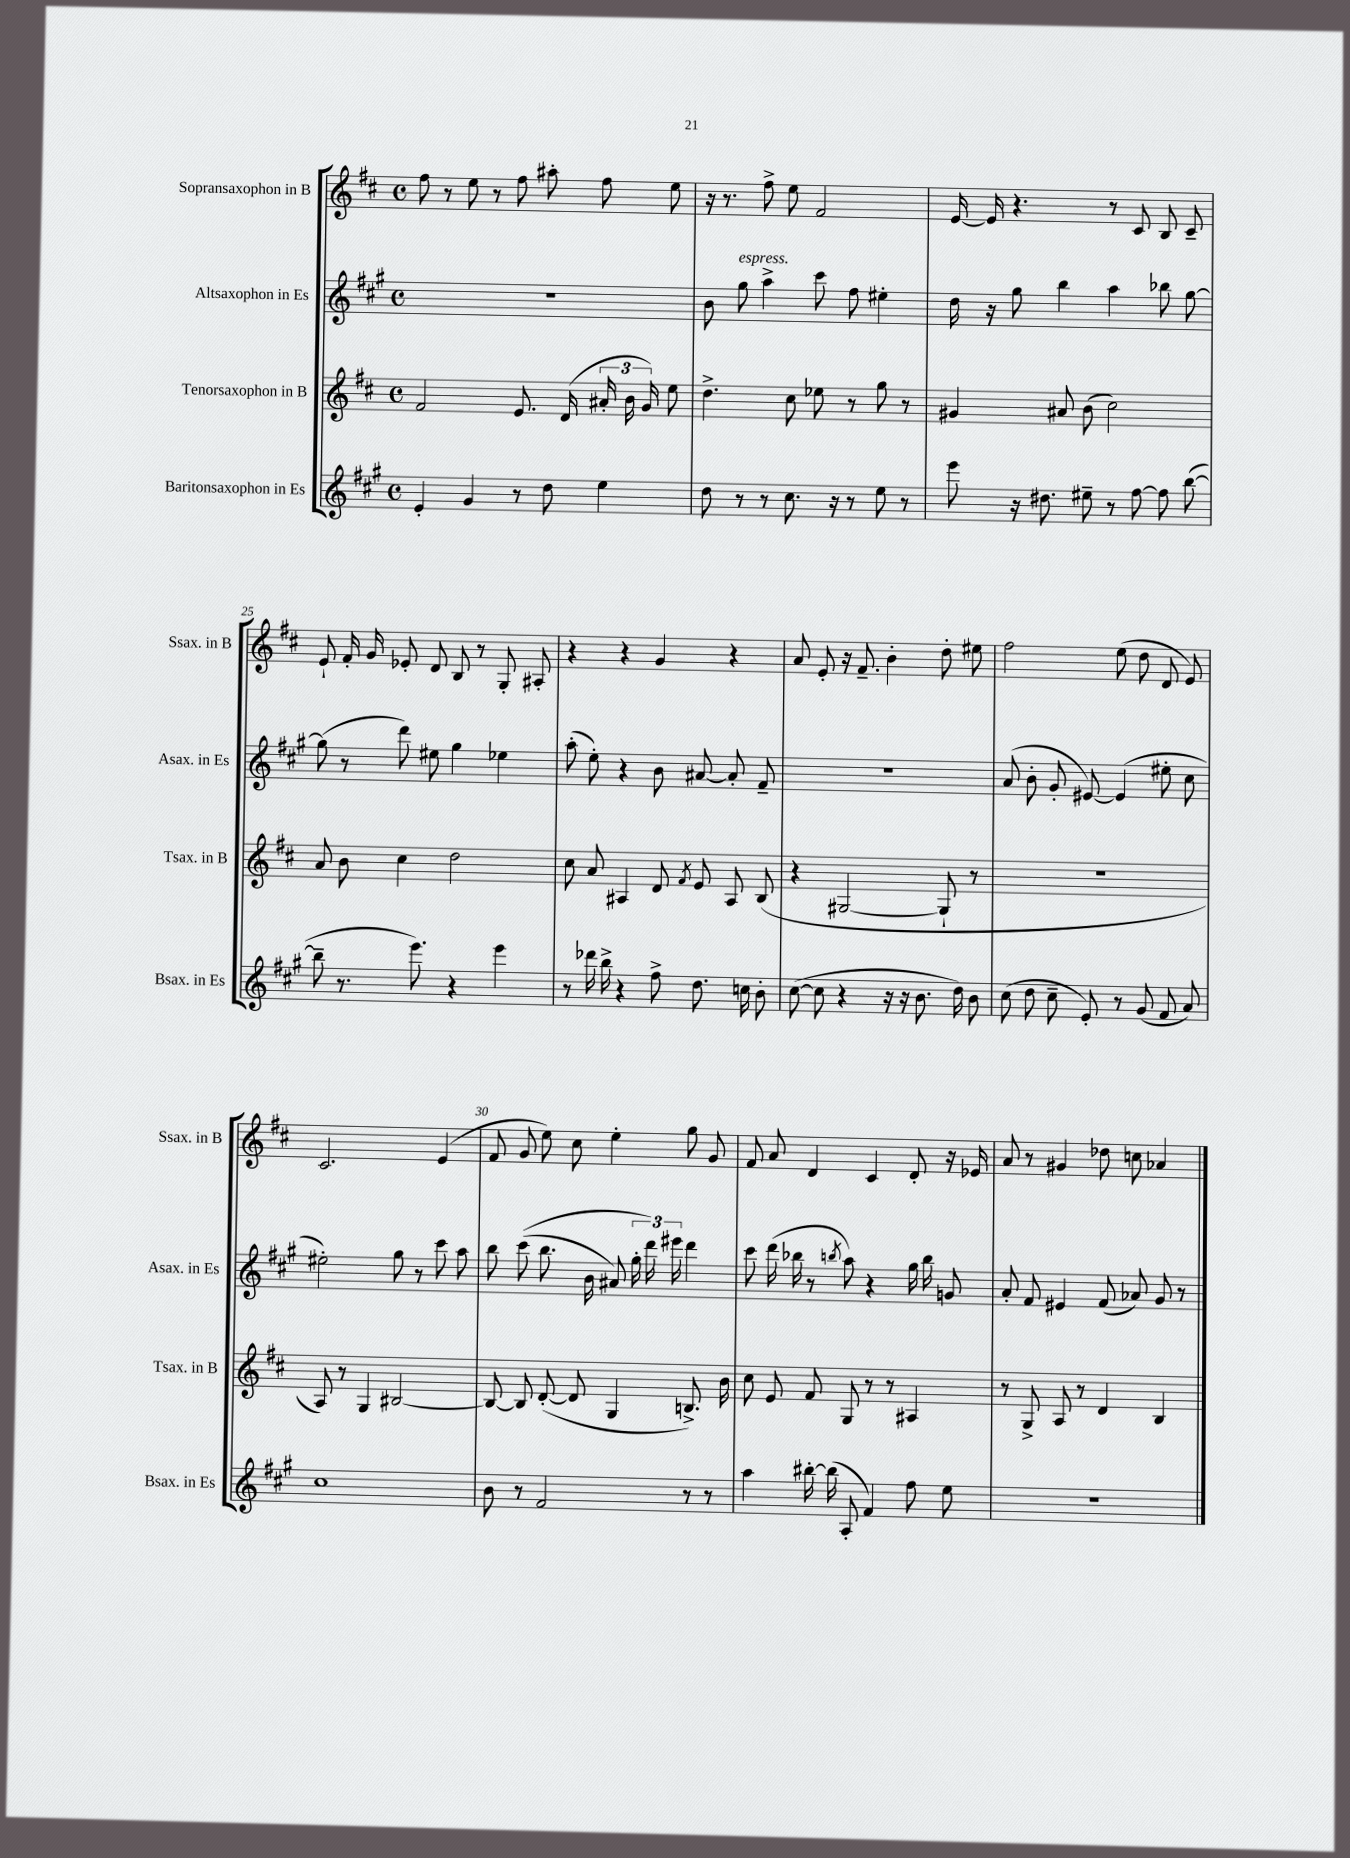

**kern	**kern	**kern	**kern
*staff4	*staff3	*staff2	*staff1
*clefG2	*clefG2	*clefG2	*clefG2
*k[f#c#g#]	*k[f#c#]	*k[f#c#g#]	*k[f#c#]
*M4/4	*M4/4	*M4/4	*M4/4
*met(c)	*met(c)	*met(c)	*met(c)
4e'	2f#	1r	8ff#
.	.	.	8r
4g#	.	.	8ee
.	.	.	8r
8r	8.e	.	8ff#
8dd	.	.	8aa#'
.	(16d	.	.
4ee	24a#'	.	8ff#
.	24b	.	.
.	24g)	.	.
.	8ee	.	8ee
=	=	=	=
8dd	4.dd^	8b	16r
.	.	.	8.r
8r	.	8gg#	.
8r	.	4aa^	8ff#^
8.cc#	8cc#	.	8ee
.	8ee-	8ccc#	2f#
16r	.	.	.
8r	8r	8ff#	.
8ee	8gg	4ee#'	.
8r	8r	.	.
=	=	=	=
8eee	4g#	16dd	[16e
.	.	16r	16e]
16r	.	8gg#	4.r
8.dd#	.	.	.
.	8a#	4bb	.
8ee#~	(8b	.	.
8r	2cc#)	4aa	8r
[8ff#	.	.	8c#
8ff#]	.	8bb-	8B
([8bb	.	[8gg#	8c#~
=	=	=	=
8bb~]	8a	(8gg#]	8e`
8.r	8b	8r	16f#'
.	.	.	16g
.	4cc#	8ddd)	8e-'
8.eee)	.	.	.
.	.	8ee#	8d
4r	2dd	4gg#	8B
.	.	.	8r
4eee	.	4ee-	8G'
.	.	.	8A#'
=	=	=	=
8r	8cc#	(8aa'	4r
16ddd-	8a	8ee')	.
16bb^	.	.	.
4r	4A#	4r	4r
8ff#^	8d	8b	4g
.	8qf#	.	.
8.dd	8e	[8a#	.
.	8A#	8a#']	4r
16cc	.	.	.
8b'	(8B	8f#~	.
=	=	=	=
([8cc#	4r	1r	8a
8cc#]	.	.	8e'
4r	[2G#	.	16r
.	.	.	8.f#~
16r	.	.	4b'
16r	.	.	.
8.b	.	.	.
.	8G#`]	.	8dd'
16dd)	.	.	.
8b	8r	.	8ee#
=	=	=	=
(8cc#	1r	(8a	2ff#
8dd	.	8b'	.
8cc#~	.	8g#'	.
8e')	.	[8e#)	.
8r	.	(4e#]	(8ee
(8g#	.	.	8dd
8f#	.	8ee#'	8d
8a)	.	8cc#	8e)
=	=	=	=
1cc#	8A)	2ee#')	2.c#
.	8r	.	.
.	4G	.	.
.	[2B#	8gg#	.
.	.	8r	.
.	.	8ccc#	(4e
.	.	8aa	.
=	=	=	=
8b	8B#_	8bb	8f#
8r	8B#]	&((8ccc#	8g
2f#	([8d'	8.bb	8ee)
.	8d]	.	8cc#
.	.	16b	.
.	4G	8a#)	4ee'
.	.	24gg#'	.
.	.	24ddd&)	.
.	.	24eee#	.
8r	8.B^)	4ddd	8gg
8r	.	.	8g
.	16b	.	.
=	=	=	=
4aa	8cc#	8ccc#	8f#
.	8e	(16ddd	8a
.	.	16bb-	.
[16bb#'	8f#	8r	4d
(16bb#]	.	.	.
.	.	8qbb	.
8A'	8G	8aa)	.
4f#)	8r	4r	4c#
.	8r	.	.
8ff#	4A#	16gg#	8d'
.	.	16bb	.
8ee	.	8g	16r
.	.	.	16e-
=	=	=	=
1r	8r	8a'	8a
.	8G^	8f#	8r
.	8A	4e#	4g#
.	8r	.	.
.	4d	(8f#	8dd-
.	.	8a-)	8cc
.	4B	8g#	4a-
.	.	8r	.
==	==	==	==
*-	*-	*-	*-
